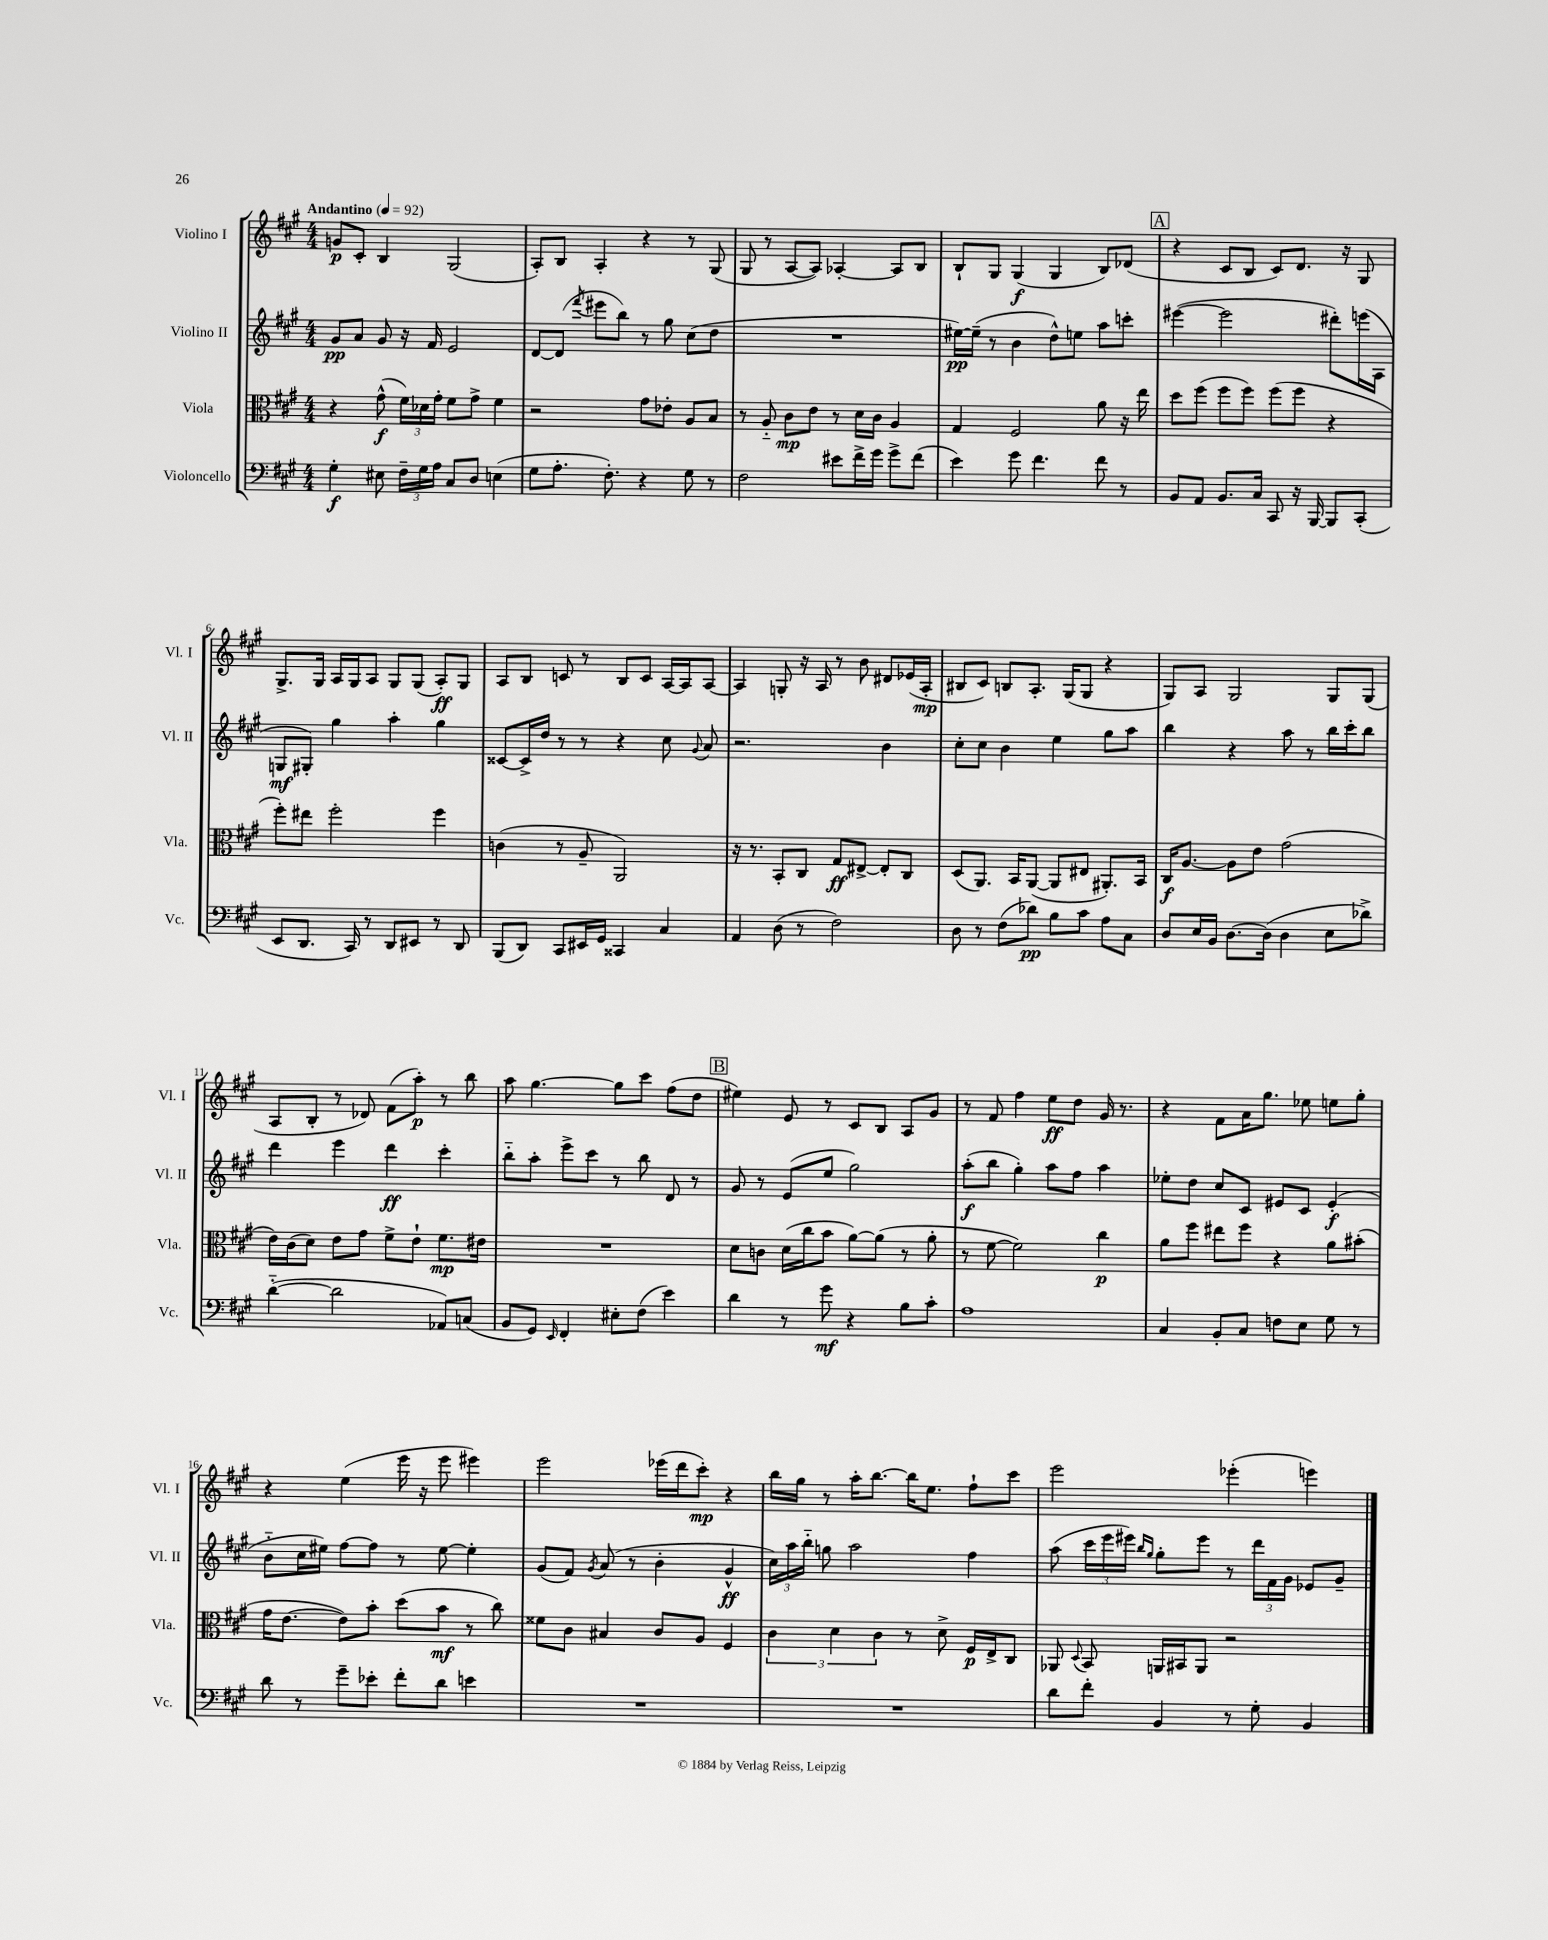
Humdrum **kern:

**kern	**kern	**kern	**kern
*staff4	*staff3	*staff2	*staff1
*clefF4	*clefC3	*clefG2	*clefG2
*k[f#c#g#]	*k[f#c#g#]	*k[f#c#g#]	*k[f#c#g#]
*M4/4	*M4/4	*M4/4	*M4/4
*MM92	*MM92	*MM92	*MM92
4G#'\	4r	8g#/L	8g/L
.	.	8a/J	8c#'/J
8E#\	(8g#^^\	8g#/	4B/
24F#~\LL	24f#\LL)	16r	.
24G#\	24d-\	.	.
.	.	16f#/	.
24A\JJ	24g#'\JJ	.	.
8C#/L	8f#\L	2e/	(2G#/
8D/J	8g#^\J	.	.
(4E\	4f#\	.	.
=	=	=	=
8G#\L	2r	[8d/L	8A'/L)
8.A'\J	.	(8d/]J	8B/J
.	.	8qfff#/	.
.	.	8eee#\L	4A'/
8.F#'\)	.	.	.
.	.	8bb\J)	.
4r	8g#\L	8r	4r
.	8e-'\J	8gg#\	.
8G#\	8A/L	(8cc#\L	8r
8r	8B/J	8dd\J	(8G#/
=	=	=	=
2F#\	8r	1r	8G#/
.	8A'~/	.	8r
.	8c#\L	.	[8A/L
.	8e\J	.	8A/]J)
8e#\L	8r	.	[4A-'/
16f#^\L	16d\LL	.	.
16g#\JJ	16c#\JJ	.	.
8g#^\L	4A/	.	8A-/]L
(8f#\J	.	.	8B/J
=	=	=	=
4e\)	4G#/	[16ee#\LL)	8B`/L
.	.	(16ee#~\]JJ	.
.	.	8r	8G#/J
8g#\	2F#/	4b\	(4G#/
4.f#\	.	.	.
.	.	8dd^^\L)	4G#/
.	.	8ee\J	.
8f#\	8a\	8aa\L	8B/L)
8r	16r	8ccc'\J	(8d-/J
.	16ee\	.	.
=	=	=	=
8BB/L	8dd\L	([4eee#\	4r
8AA/J	(8ff#\J	.	.
8.BB/L	8ff#\L	2eee#\]	8c#/L
.	8ff#\J)	.	8B/J
16C#/Jk	.	.	.
8CC#/	(8ff#\L	.	8c#/L)
16r	8ff#\J	.	8.d/J
[16BBB/	.	.	.
8BBB/]L	4r	8ddd#'\L)	.
.	.	.	16r
(8CC#'/J	.	(16eee\L	8G#/
.	.	16A\JJ	.
=	=	=	=
8EE/L	8ff#'\L)	8G/L	8.G#^/L
8.DD/J	8ee#\J	8G#'/J)	.
.	.	.	16G#/Jk
.	2ff#'\	4gg#\	16A/LL
16CC#/)	.	.	16G#/J
8r	.	.	8A/J
8DD/L	.	4aa'\	8G#/L
8EE#/J	.	.	(8G#/J
8r	4ff#\	4gg#\	8A'/L)
8DD/	.	.	8G#/J
=	=	=	=
(8BBB/L	(4c\	[8c##/L	8A/L
8DD/J)	.	16c##^/]L	8B/J
.	.	16dd/JJ	.
8CC#/L	8r	8r	8c/
16EE#/L	8A~/	8r	8r
16GG#/JJ	.	.	.
4CC##/	2AA/)	4r	8B/L
.	.	.	8c/J
4C#/	.	8cc#\	[16A/LL
.	.	.	16A/]J
.	.	8qqg#/	.
.	.	8a/	[8A/J
=	=	=	=
4AA/	16r	2.r	4A/]
.	8.r	.	.
(8D\	8BB'/L	.	8G'/
8r	8C#/J	.	16r
.	.	.	16A/
2F#\)	8G#/L	.	8r
.	[8E#^/J	.	8b\
.	8E#'/]L	4b\	8d#/L
.	8C#/J	.	(16e-/L
.	.	.	16A'/JJ
=	=	=	=
8D\	(8D/L	8cc#'\L	8B#/L
8r	8.AA/J)	8cc#\J	8c#/J)
(8F#\L	.	4b\	8B/L
.	16BB/LK	.	.
8d-\J)	([8AA/J	.	8.A'/J
8B\L	8AA/]L	4ee\	.
.	.	.	(16G#/LK
8c#\J	8E#/J	.	8G#/J
8A\L	8.AA#'/L)	8gg#\L	4r
8C#\J	.	8aa\J	.
.	16BB/Jk	.	.
=	=	=	=
8D/L	16C#/LK	4bb\	8G#/L)
.	[8.A/J	.	.
16E/L	.	.	8A/J
16BB/JJ	.	.	.
[8.D\L	8A\]L	4r	2G#/
.	8e\J	.	.
(16D\]Jk	.	.	.
4D\	(2g#\	8aa\	.
.	.	8r	.
8E\L	.	16bb\LL	8G#/L
.	.	16ccc#'\J	.
8d-^\J)	.	8bb\J	(8G#/J
=	=	=	=
([4d'~\	16e\LL)	4ddd\	8A/L
.	(16c#\J	.	.
.	8d\J)	.	8B'/J
2d\]	8e\L	4eee\	8r
.	8g#\J	.	8d-/)
.	8f#^\L	4ddd\	(8f#\L
.	8e`\J	.	8aa'\J)
8AA-/L)	8.f#\L	4ccc#'\	8r
(8C/J	.	.	8bb\
.	16e#\Jk	.	.
=	=	=	=
8BB/L	1r	8bb'~\L	8aa\
8GG#/J)	.	8aa'\J	[4.gg#\
16qqEE/	.	.	.
4FF#'/	.	8eee^\L	.
.	.	8ccc#\J	.
8E#'\L	.	8r	8gg#\]L
(8F#\J	.	8bb\	8ccc#\J
4e\)	.	8d/	(8ff#\L
.	.	8r	8dd\J
=	=	=	=
4d\	8d\L	8g#/	4ee#\)
.	8c\J	8r	.
8r	(16d\LL	(8e/L	8e/
.	16cc#\J	.	.
8g#\	8b\J	8ee/J	8r
4r	[8a\L)	2gg#\)	8c#/L
.	(8a\]J	.	8B/J
8B\L	8r	.	8A/L
8c#'\J	8a'\	.	8g#/J
=	=	=	=
1A	8r	(8aa'\L	8r
.	[8f#\	8bb\J	8f#/
.	2f#\])	4gg#'\)	4ff#\
.	.	8aa\L	8ee\L
.	.	8ff#\J	8dd\J
.	4cc#\	4aa\	16g#/
.	.	.	8.r
=	=	=	=
4C#/	8a\L	8ee-'\L	4r
.	8ff#\J	8dd\J	.
8BB'/L	8ee#\L	8cc#/L	8f#\L
8C#/J	8ff#\J	8c#/J	16a\K
.	.	.	8.gg#\J
8F\L	4r	8e#/L	.
8E\J	.	8c#/J	8ee-\
8G#\	8a\L	(4e#'/	8ee\L
8r	(8b#'\J	.	8gg#'\J
=	=	=	=
8d\	16g#\LK	8b'~\L	4r
.	[8.e\J	.	.
8r	.	16cc#\L	.
.	.	16ee#\JJ)	.
8g#~\L	8e\]L)	[8ff#\L	(4ee\
8e-'\J	8b'\J	8ff#\]J	.
8f#'\L	(8dd\L	8r	16eee\
.	.	.	16r
8d\J	8b\J	[8ee#\	8eee\
4e\	8r	4ee#'\]	4eee#\)
.	8cc#\)	.	.
=	=	=	=
1r	8f##\L	(8g#/L	2eee\
.	8c#\J	8f#/J)	.
.	.	8qg#/	.
.	4B#/	(8a/	.
.	.	8r	.
.	8c#/L	4b'\	(16eee-\LL
.	.	.	16ddd\J
.	8A/J	.	8ccc#'\J)
.	4F#/	4g#^^/	4r
=	=	=	=
1r	6c#\	24cc#\LL)	16bb\LL
.	.	24aa\	.
.	.	.	16gg#\JJ
.	.	24bb'~\JJ	.
.	.	8gg\	8r
.	6d\	.	.
.	.	2aa\	16aa'\LK
.	.	.	[8.bb\J
.	6c#\	.	.
.	8r	.	16bb\]LK
.	.	.	8.ee\J
.	8d^\	.	.
.	16F#/LL	4ff#\	8ff#`\L
.	16E^/J	.	.
.	8C#/J	.	8ccc#\J
=	=	=	=
8d\L	8AA-/	(8aa\	2eee\
.	8qqD/	.	.
8f#'\J	8BB/	24ccc#\LL	.
.	.	24eee\	.
.	.	24eee#\JJ)	.
.	.	16qqbb/LL	.
.	.	16qqgg#/JJ	.
4BB/	16AA/LL	8gg#'\L	.
.	16BB#/J	.	.
.	8AA/J	8eee#\J	.
8r	2r	8r	(4eee-'\
8G#'\	.	24ddd\LL	.
.	.	24f#\	.
.	.	24g#\JJ	.
4BB/	.	8e-/L	4eee\)
.	.	8g#~/J	.
==	==	==	==
*-	*-	*-	*-
